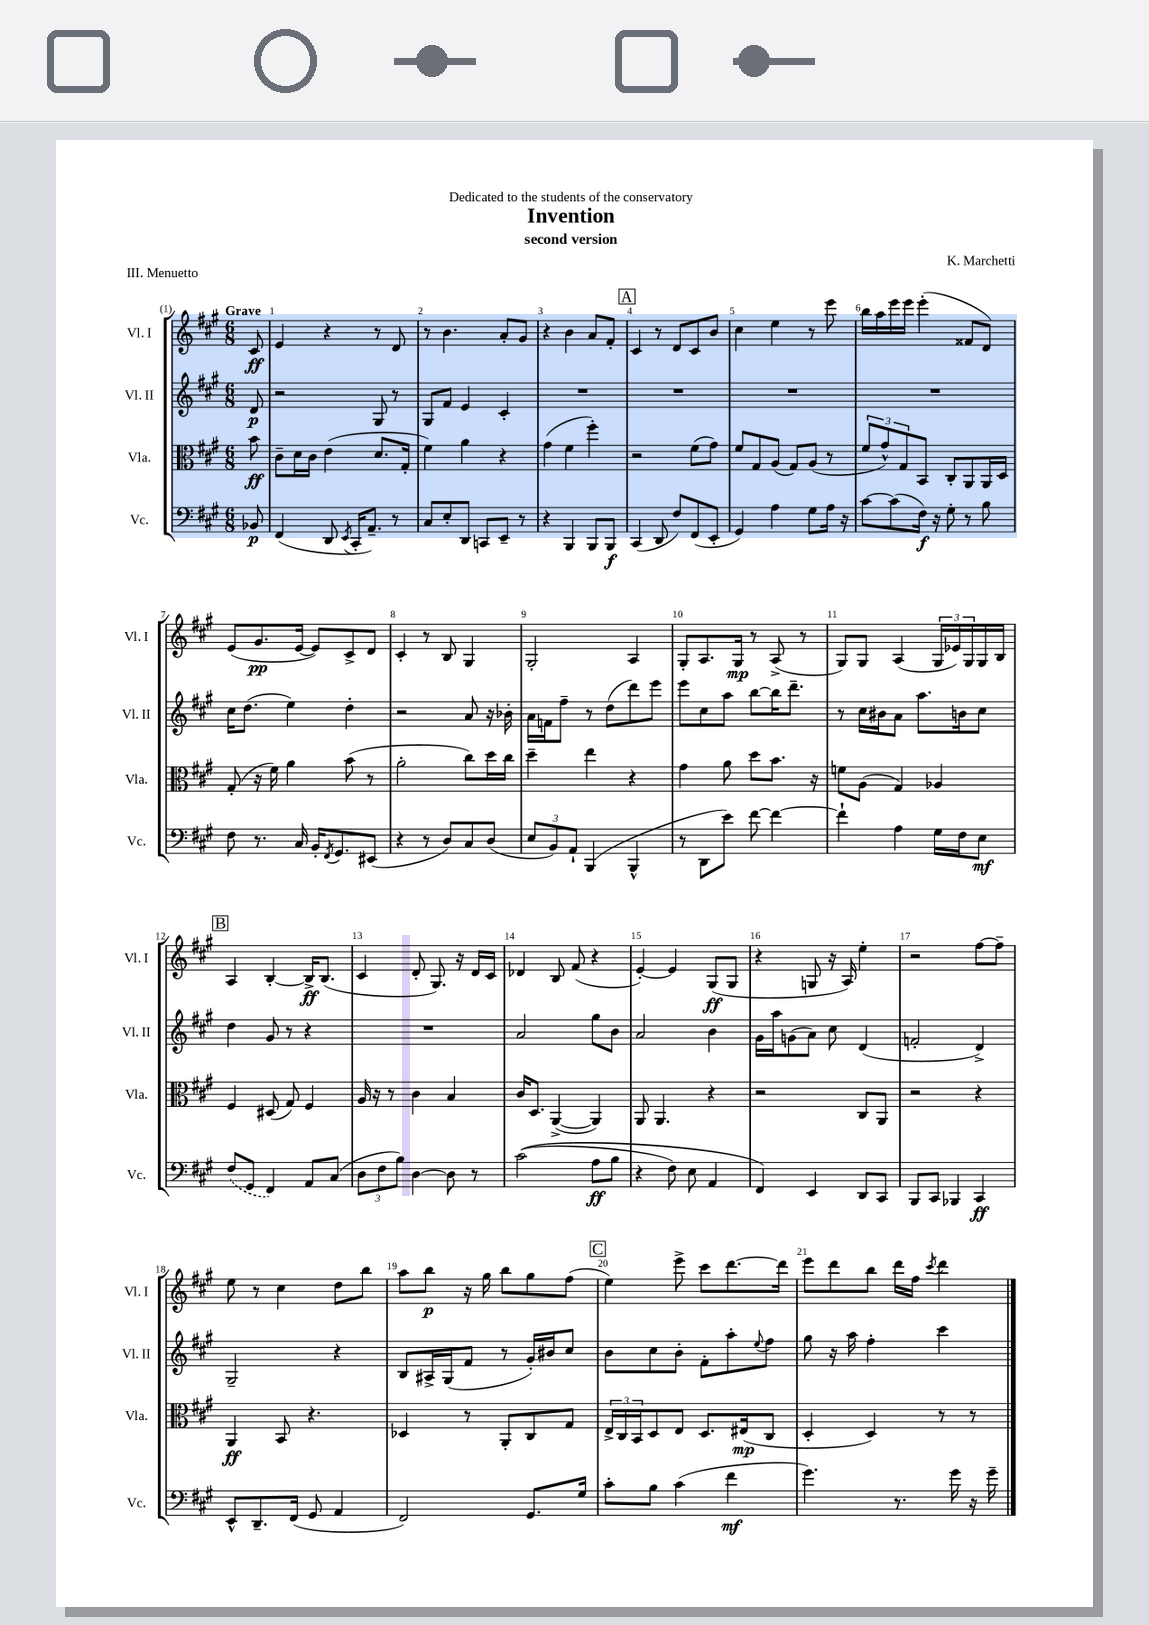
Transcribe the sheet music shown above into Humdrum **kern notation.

**kern	**kern	**kern	**kern
*staff4	*staff3	*staff2	*staff1
*clefF4	*clefC3	*clefG2	*clefG2
*k[f#c#g#]	*k[f#c#g#]	*k[f#c#g#]	*k[f#c#g#]
*M6/8	*M6/8	*M6/8	*M6/8
8BB-/	8b\	8d/	8c#/
=	=	=	=
(4FF#/	8c#~\L	2r	4e/
.	16d\L	.	.
.	16c#\JJ	.	.
8DD/	(4e\	.	4r
8qEE/	.	.	.
16CC#'/LK	.	.	.
8.AA~/J)	.	.	.
.	8.d/L	8G#/	8r
8r	.	8r	8d/
.	16G#'/Jk	.	.
=	=	=	=
8C#/L	4f#\)	8G#/L	8r
8E'/	.	8f#/J	4.b\
8DD/J	4a\	4e/	.
8CC/L	.	.	.
8EE~/J	4r	4c#'/	8a'/L
8r	.	.	8g#/J
=	=	=	=
4r	(4g#\	2.r	4r
4BBB/	4f#\	.	4b\
8BBB/L	4ff#'\)	.	8a/L
8BBB/J	.	.	8f#'/J
=	=	=	=
(4CC#/	2r	2.r	4c#/
8DD/	.	.	8r
8F#/L)	.	.	8d/L
(8FF#/	(8f#\L	.	8c#/
8EE'/J	8g#\J)	.	8b/J
=	=	=	=
4GG#/)	8f#/L	2.r	4cc#\
.	8G#/	.	.
4A\	(8A/J	.	4ee\
.	8G#/L)	.	.
8G#\L	(8A/J	.	8r
16A\Jk	8r	.	8eee\
16r	.	.	.
=	=	=	=
[8c#\L	12f#/L	2.r	16bb\LL
.	.	.	16aa\
.	12g#^^/)	.	.
(8c#\]	.	.	16eee\
.	12G#/	.	.
.	.	.	16eee\JJ
16F#\Jk)	8BB/J	.	(4eee'\
16r	.	.	.
8G#'\	8C#'/L	.	.
8r	8AA/	.	8f##/L
8B\	16AA/L	.	8d/J)
.	16D/JJ	.	.
=	=	=	=
8F#\	(8G#'/	16cc#\LK	(8e/L
.	.	(8.dd\J	.
8.r	16r	.	8.g#/
.	16f#\)	.	.
.	4a\	4ee\)	.
16C#/	.	.	[16e/Jk
16BB'/LK	.	.	8e/]L)
8qFF#/	.	.	.
8.GG#/	.	.	.
.	(8b\	4dd'\	8c#^/
(8EE#/J	8r	.	8d/J
=	=	=	=
4r	2a'\	2r	4c#'/
8r	.	.	8r
8D/L)	.	.	8B/
8C#/	8cc#\L)	8a/	4G#/
(8D/J	16dd\L	16r	.
.	16cc#\JJ	16b-'\	.
=	=	=	=
12E/L	4dd~\	16a\LL	2G#'/
.	.	16f\J	.
12BB/)	.	.	.
.	.	8ff#~\J	.
12AA`/J	.	.	.
(4BBB/	4ee\	8r	.
.	.	(8dd\L	.
4BBB^^/	4r	8ddd\)	4A/
.	.	8eee\J	.
=	=	=	=
8r	4g#\	8eee\L	8G#'/L
8DD\L	.	8cc#\	8.A/
8e\J)	8a\	8aa\J	.
.	.	.	16G#/Jk
[8f#\	8dd\L	[8bb\L	8r
4f#\_	8.b\J	16bb\]K	(8A^/
.	.	8.ddd~\J	.
.	.	.	8r
.	16r	.	.
=	=	=	=
4f#`\]	8f\L	8r	8G#/L)
.	(8A\J	16cc#\LL	8G#/J
.	.	16b#\J	.
4A\	4G#/)	8a\J	(4A/
.	.	8.aa\L	.
16G#\LL	4A-/	.	24G#/LL
.	.	.	24e-/)
16F#\J	.	16b\k	.
.	.	.	24G#/
8E\J	.	8cc#\J	16G#/
.	.	.	16B/JJ
=	=	=	=
(8F#/L	4F#/	4dd\	4A/
8GG#/J	.	.	.
4FF#/)	(8D#/	8g#/	[4B'/
.	8G#/)	8r	.
8AA/L	4F#/	4r	16B^/]LK
.	.	.	(8.B/J
(8C#/J	.	.	.
=	=	=	=
12D\L	16A/	2.r	4c#/
.	16r	.	.
12F#\	.	.	.
.	8r	.	.
12B\J)	.	.	.
[4D\	4c#\	.	8d'/
.	.	.	8.G#/)
8D\]	4B/	.	.
.	.	.	16r
8r	.	.	16d/LL
.	.	.	16c#/JJ
=	=	=	=
&((2c#\	16c#/LK	2a/	4d-/
.	8.D/J	.	.
.	([4AA^/	.	8B/
.	.	.	(8f#/
8A\L	4AA/])	8gg#\L	4r
8B\J	.	8b\J	.
=	=	=	=
4r	8AA/	2a/	[4e'/)
.	4.AA/	.	.
8F#\)	.	.	4e/]
8E\	.	.	.
4AA/	4r	4b\	(8G#/L
.	.	.	8G#/J
=	=	=	=
4FF#/&)	2r	16g#\LL	4r
.	.	16aa\J	.
.	.	(8g\	.
4EE/	.	8a\J)	8G/
.	.	8cc#\	16r
.	.	.	16A/)
8DD/L	8C#/L	(4d/	4ee'\
8CC#/J	8AA/J	.	.
=	=	=	=
8BBB/L	2r	2f'/	2r
8CC#/J	.	.	.
4BBB-/	.	.	.
4CC#/	4r	4d^/)	[8ff#\L
.	.	.	8ff#~\]J
=	=	=	=
8EE^^/L	4AA/	2G#~/	8ee\
8.DD~/	.	.	8r
.	8BB/	.	4cc#\
(16FF#/Jk	.	.	.
8GG#/	4.r	.	.
4AA/	.	4r	8dd\L
.	.	.	8bb\J
=	=	=	=
2FF#/)	4D-/	8B/L	8aa\L
.	.	16A#^/L	8bb\J
.	.	(16G#/J	.
.	8r	8f#/J	16r
.	.	.	16gg#\
.	8AA'/L	8r	8bb\L
8.GG#/L	8C#/	16g#'/LL)	8gg#\
.	.	16b#/J	.
.	8G#/J	8cc#/J	(8ff#\J
16G#/Jk	.	.	.
=	=	=	=
8c#'\L	24E^/LL	8b\L	4ee\)
.	24C#/	.	.
.	24BB/J	.	.
8B\J	8D/	8cc#\	.
(4c#\	8E/J	8b'\J	8eee^\
.	8.D/L	8f#'\L	8ccc#\L
4f#\	.	8aa'\	[8.ddd\
.	(16E#/k	.	.
.	.	8qqee/	.
.	8C#/J	8ff#\J	.
.	.	.	16ddd\]Jk
=	=	=	=
4.g#\)	4D'/	8gg#\	8eee\L
.	.	16r	8ddd\
.	.	16aa\	.
.	4D/)	4ff#'\	8bb\J
8.r	.	.	16ddd\LL
.	.	.	16ff#\JJ
.	.	.	8qccc#/
.	8r	4ccc#\	4ddd\
16g#\	.	.	.
16r	8r	.	.
16g#~\	.	.	.
==	==	==	==
*-	*-	*-	*-
